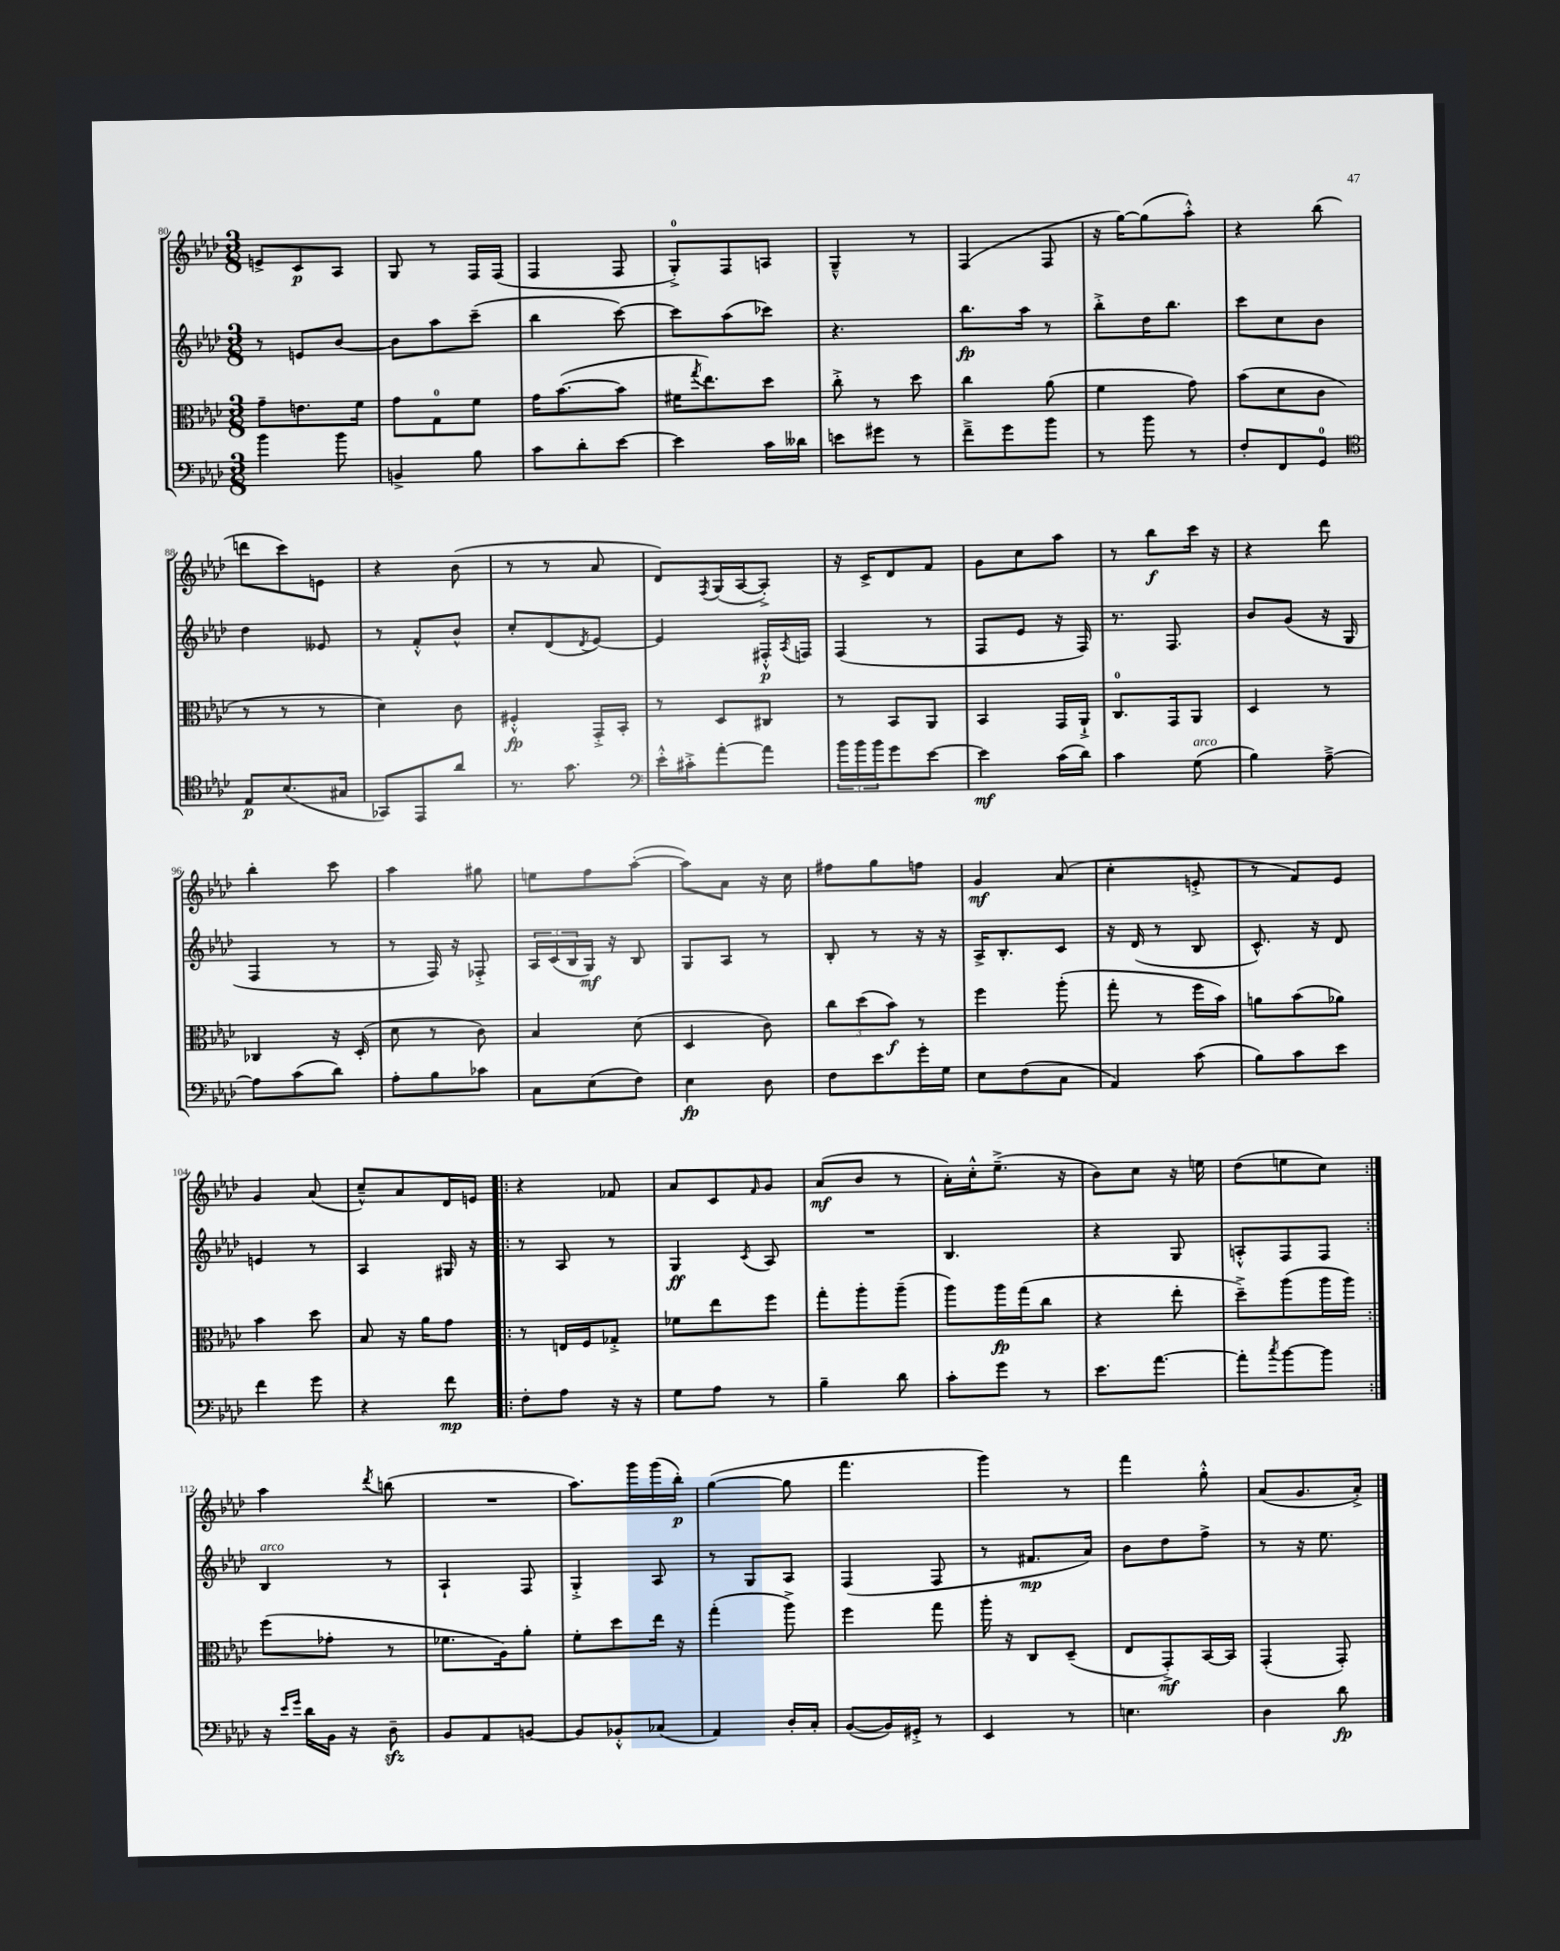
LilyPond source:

<<
\new StaffGroup <<
\new Staff = "s0" {
    \clef treble \key aes \major \numericTimeSignature \time 3/8
    e'8-> c'8\p aes8 |
    g8 r8 f16 f16( |
    f4 f8 |
    g8-0-.->) f8 a8 |
    g4---^ r8 |
    f4( f8 |
    r16 g''16~) g''8( aes''8-.-^) |
    r4 bes''8( |
    d'''8 c'''8) e'8 |
    r4 bes'8( |
    r8 r8 aes'8 |
    des'8) \acciaccatura { f8 } g16( aes16~ aes8-.->) |
    r16 c'16-> des'8 f'8 |
    g'8 c''8 aes''8 |
    r8 bes''8\f c'''16 r16 |
    r4 des'''8 |
    bes''4-. c'''8 |
    aes''4 gis''8 |
    e''8 f''8 aes''8~-.( |
    aes''8) aes'8 r16 c''16 |
    fis''8 g''8 f''8 |
    g'4\mf aes'8( |
    c''4-. e'8-.-> |
    r8 f'8) ees'8 |
    g'4 aes'8( |
    c''8---^) aes'8 des'16 e'16 |
    \repeat volta 2 { r4 fes'8 |
    aes'8 c'8 \grace { f'16 } g'8 |
    aes'8\mf( bes'8 r8 |
    aes'16-.) c''16-.-^ ees''8.--->( r16 |
    bes'8) c''8 r16 e''16 |
    des''8( e''8 c''8) | }
    aes''4 \acciaccatura { des'''8 } b''8( |
    R4. |
    aes''8.) g'''16 g'''16( bes''16-.\p) |
    g''4~( g''8 |
    f'''4. |
    g'''4) r8 |
    f'''4 g''8-.-^ |
    aes'8( g'8. aes'16-.->) \bar "|." |
}
\new Staff = "s1" {
    \clef treble \key aes \major \numericTimeSignature \time 3/8
    r8 e'8 bes'8~ |
    bes'8 aes''8 c'''8--( |
    bes''4 c'''8~) |
    c'''8 aes''8( ces'''8) |
    r4. |
    bes''8.\fp aes''16 r8 |
    bes''8-.-> des''16 bes''8. |
    c'''8 c''8 bes'8 |
    des''4 eeses'8 |
    r8 f'8-.-^ bes'8-^ |
    c''8-. des'8( \acciaccatura { des'8 } ees'8~) |
    ees'4 fis16-.-^\p \acciaccatura { aes8 } f16 |
    f4( r8 |
    f8 ees'8 r16 f16) |
    r8. f8. |
    bes'8 g'8( r16 g16 |
    f4 r8 |
    r8 f16) r16 fes8-.-> |
    \tuplet 3/2 { aes16 c'16( bes16 } g16\mf) r16 bes8 |
    g8 aes8 r8 |
    bes8-. r8 r16 r16 |
    aes16-> bes8.-. c'8 |
    r16 des'16( r8 bes8 |
    c'8.-^) r16 des'8 |
    e'4 r8 |
    aes4 gis16 r16 |
    \repeat volta 2 { r8 aes8 r8 |
    g4\ff \acciaccatura { c'8 } aes8 |
    R4. |
    bes4. |
    r4 g8 |
    a8-.-^ f8 f8 | }
    bes4^\markup { \italic "arco" } r8 |
    aes4-! f8 |
    g4-.-> aes8 |
    r8 g8 aes8 |
    f4( f8 |
    r8 fis'8.\mp aes'16) |
    bes'8 des''8 f''8-> |
    r8 r16 ees''8. \bar "|." |
}
\new Staff = "s2" {
    \clef alto \key aes \major \numericTimeSignature \time 3/8
    g'8-- e'8. f'16 |
    g'8 g8-0 f'8 |
    g'16 bes'8.~( bes'8 |
    fis'16 \acciaccatura { g''8 } ees''8.) des''8 |
    c''8-.-> r8 des''8 |
    c''4 aes'8( |
    f'4 g'8) |
    bes'8( des'8 c'8 |
    r8 r8 r8 |
    des'4) c'8 |
    fis4-.-^\fp g,16-.-> bes,16-. |
    r8 des8 cis8 |
    r8 bes,8 aes,8 |
    bes,4 g,16 aes,16-!-> |
    c8.-0 g,16 aes,8 |
    des4 r8 |
    ces4 r16 des16-.( |
    des'8 r8 c'8) |
    bes4 des'8( |
    des4 c'8) |
    \tuplet 3/2 { c''8 des''8( bes'8\f) } r8 |
    f''4 aes''8-.( |
    g''8-. r8 f''16 bes'16) |
    a'8 bes'8( aes'8) |
    bes'4 des''8 |
    bes8 r16 aes'16 g'8 |
    \repeat volta 2 { r8 e16 f16 ges8-.-> |
    fes'8 ees''8 f''8 |
    g''8-. aes''8-. aes''8--( |
    aes''8) aes''16\fp g''16( c''8 |
    r4 ees''8-. |
    des''8--->) aes''8( aes''16 aes''16) | }
    f''8( ges'8-. r8 |
    fes'8. aes16) aes'8-. |
    f'8-. des''8 ees''16 r16 |
    g''4-.( aes''8->) |
    f''4 g''8 |
    aes''16-. r16 c8 des8--( |
    ees8 g,8-.->\mf) bes,16~ bes,16 |
    g,4-.( g,8-.) \bar "|." |
}
\new Staff = "s3" {
    \clef bass \key aes \major \numericTimeSignature \time 3/8
    bes'4 bes'8 |
    b,4-> bes8 |
    c'8 des'8-. ees'8~ |
    ees'4 c'16 deses'16 |
    e'8 gis'8 r8 |
    f'8---> g'8 bes'8 |
    r8 bes'8 r8 |
    f8-. f,8 g,8-0 |
    \clef tenor ees8\p bes8.( gis16 |
    ges,8) ees,8 aes'8 |
    r8. g'8. |
    \clef bass ees'16-.-^ cis'16-.-> aes'8~-. aes'8 |
    \tuplet 3/2 { bes'16 bes'16 bes'16 } g'8 ees'8~ |
    ees'4\mf c'16( des'16) |
    c'4 g8^\markup { \italic "arco" }( |
    bes4) aes8~---> |
    aes8 c'8( des'8) |
    aes8-. bes8 ces'8 |
    c8 ees8( f8) |
    ees4\fp des8 |
    f8 ees'8 g'16-. g16 |
    ees8 f8( c8 |
    aes,4) c'8( |
    bes8) c'8 ees'8 |
    f'4 g'8 |
    r4 f'8\mp |
    \repeat volta 2 { f8-. aes8 r16 r16 |
    g8 aes8 r8 |
    bes4-- des'8 |
    c'8-. g'8 r8 |
    ees'8. aes'8.~ |
    aes'8-. \acciaccatura { c''8 } bes'8~ bes'8 | }
    r16 \grace { ees'16 g'16 } des'16 bes,16 r16 des8--\sfz |
    bes,8 aes,8 b,8~ |
    b,8 bes,8-.-^ ces8( |
    aes,4) des16-. c16-. |
    bes,8~( bes,16) gis,16-.-> r8 |
    ees,4 r8 |
    e4. |
    des4 des'8\fp \bar "|." |
}
>>
>>
